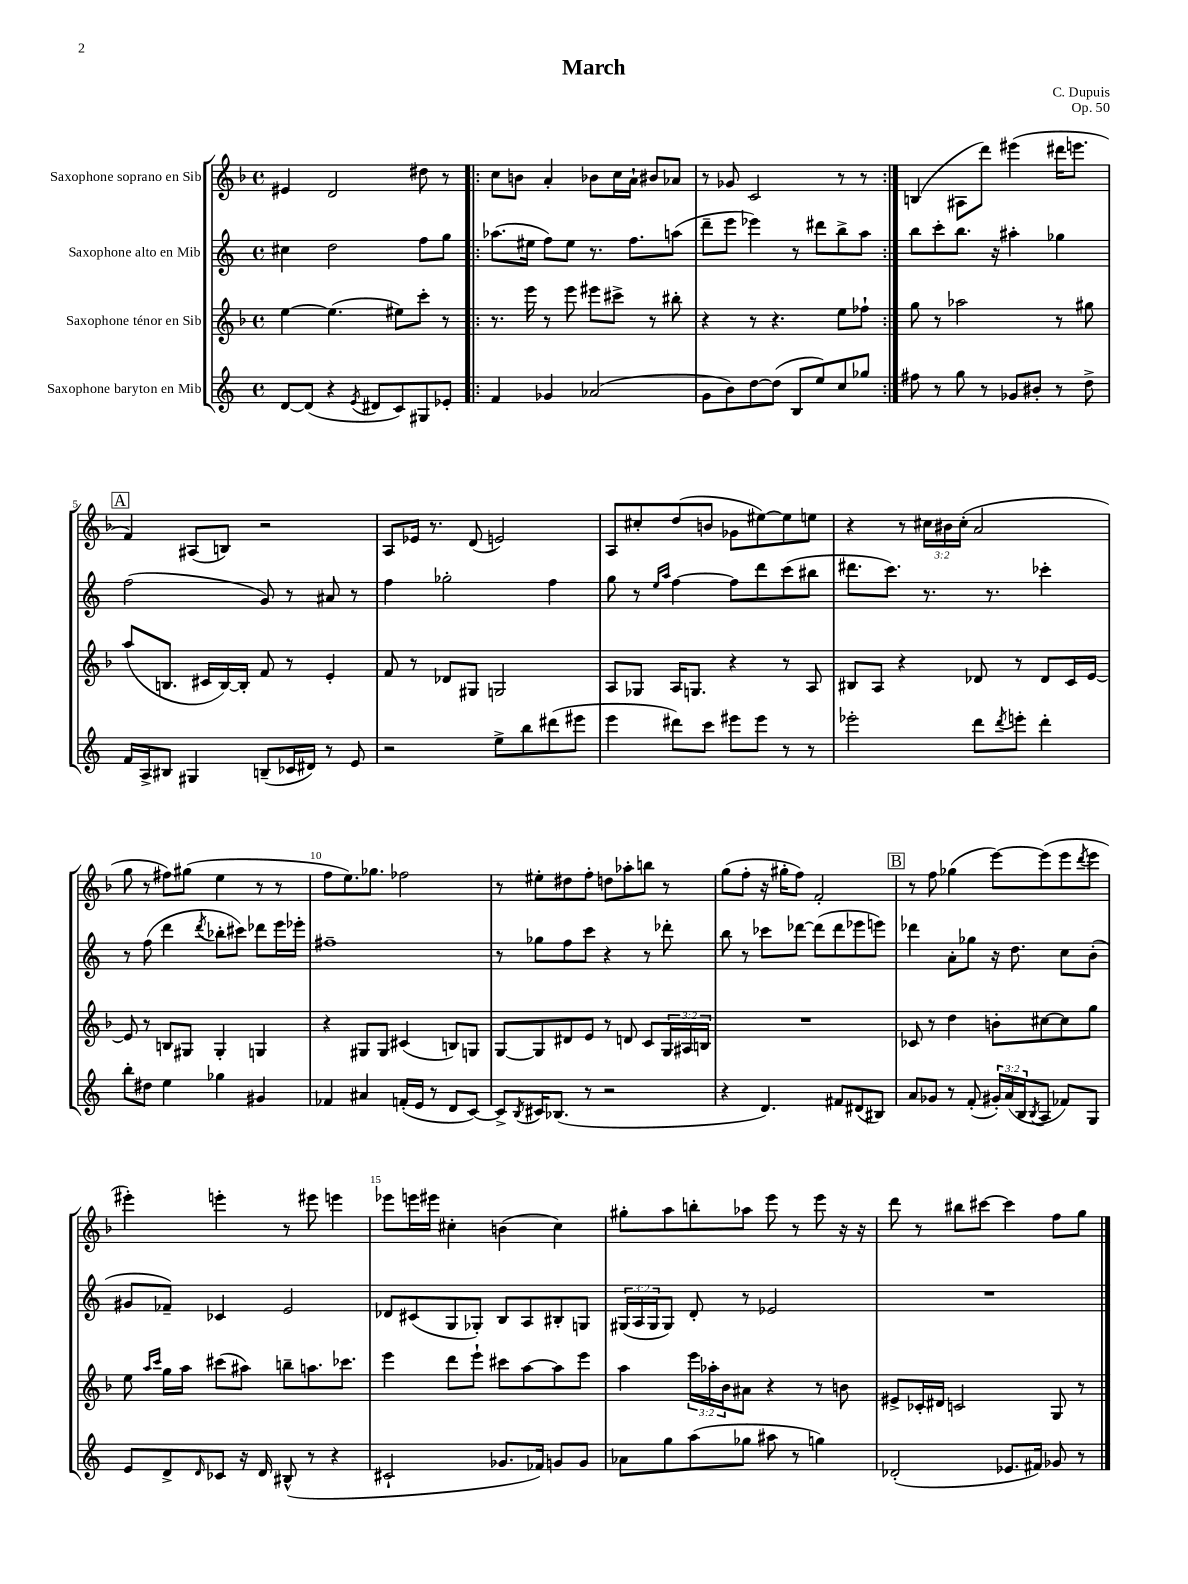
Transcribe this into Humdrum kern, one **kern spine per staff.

**kern	**kern	**kern	**kern
*staff4	*staff3	*staff2	*staff1
*clefG2	*clefG2	*clefG2	*clefG2
*k[]	*k[b-]	*k[]	*k[b-]
*M4/4	*M4/4	*M4/4	*M4/4
*met(c)	*met(c)	*met(c)	*met(c)
[8d	[4ee	4cc#	4e#
(8d]	.	.	.
4r	(4.ee]	2dd	2d
8qe	.	.	.
8d#	.	.	.
8c)	8ee#)	.	.
8G#	8ccc'	8ff	8dd#
8e-'	8r	8gg	8r
=!|:	=!|:	=!|:	=!|:
4f	8.r	(8.aa-	8cc
.	.	.	8b
.	16eee	16ee#	.
4g-	8r	8ff)	4a'
.	8eee	8ee#	.
(2a-	8eee#	8.r	8b-
.	8ccc#^	.	16cc
.	.	8.ff	16a`
.	8r	.	8b#
.	8bb#'	(8aa	8a-
=	=	=	=
8g	4r	8ddd~	8r
8b)	.	8eee	8g-
[8dd	8r	4eee-)	2c
(8dd]	4.r	.	.
8B	.	8r	.
8ee)	.	8ddd#	.
8cc	8ee	8bb^	8r
8gg-	8ff-`	8aa	8r
=:|!	=:|!	=:|!	=:|!
8ff#	8gg	8bb	(4B
8r	8r	8ccc'	.
8gg	2aa-	8.bb	8A#
8r	.	.	8ddd)
.	.	16r	.
8g-	.	4aa#'	(4eee#
8b#'	.	.	.
8r	8r	4gg-	16ddd#
.	.	.	8.eee
8dd^	8gg#	.	.
=	=	=	=
16f	(8aa	(2ff	4f)
16A^	.	.	.
8B#	8.B	.	.
4G#	.	.	(8A#
.	16c#	.	.
.	[16B)	.	8B)
.	16B']	.	.
(8B~	8f	8g)	2r
16c-	8r	8r	.
16d#)	.	.	.
8r	4e'	8a#	.
8e	.	8r	.
=	=	=	=
2r	8f	4ff	8A
.	8r	.	16e-
.	.	.	8.r
.	8d-	2gg-'	.
.	8G#	.	(8d
8ee^	2G	.	2e)
8bb	.	.	.
(8ddd#	.	4ff	.
8eee#	.	.	.
=	=	=	=
4eee	8A	8gg	8A
.	8G-	8r	8cc#'
.	.	16qqee	.
.	.	16qqaa	.
8ddd#)	16A	[4ff	(8dd
.	8.G	.	.
8ccc	.	.	8b
8eee#	4r	8ff]	8g-
8eee#	.	8ddd	[8ee#)
8r	8r	(8ccc	8ee#]
8r	8A	8bb#	8ee
=	=	=	=
2eee-'	8B#	8.ddd#	4r
.	8A	.	.
.	.	8.ccc)	.
.	4r	.	8r
.	.	8.r	24cc#
.	.	.	24b#
.	.	.	(24cc#'
8ddd	8d-	.	2a
.	.	8.r	.
8qddd	.	.	.
8eee'	8r	.	.
4ddd'	8d-	4ccc-'	.
.	16c	.	.
.	[16e	.	.
=	=	=	=
8bb'	8e]	8r	8gg
8dd#	8r	(8ff	8r
4ee	8B	4ddd	8ff#)
.	8G#	.	(8gg#
.	.	8qddd	.
4gg-	4G#'	8bb-'	4ee
.	.	8ccc#)	.
4g#	4G	8ddd-	8r
.	.	16eee	8r
.	.	16eee-'	.
=	=	=	=
4f-	4r	1ff#~	8ff
.	.	.	8.ee)
4a#	8G#	.	.
.	.	.	8.gg-
.	8G#	.	.
(16f'	(4c#	.	2ff-
16e	.	.	.
8r	.	.	.
8d	8B)	.	.
[8c)	8G	.	.
=	=	=	=
8c^]	[8G	8r	8r
8qB	.	.	.
16c#	8G]	8gg-	8ee#'
(8.B-	.	.	.
.	8d#	8ff	8dd#
8r	8e	8ccc	8ff'
2r	8r	4r	8dd
.	8d	.	8aa-'
.	8c	8r	8bb
.	24G	8ddd-'	8r
.	24A#	.	.
.	24B	.	.
=	=	=	=
4r	1r	8bb	(8gg
.	.	8r	8ff'
4.d)	.	8ccc-	16r
.	.	.	16gg#'
.	.	[8ddd-	8ff)
.	.	(8ddd-]	2f'
8f#	.	8ddd-	.
(8d#	.	8eee-	.
8B#)	.	8eee)	.
=	=	=	=
8a	8c-	4ddd-	8r
8g-	8r	.	8ff
8r	4dd	8a'	(4gg-
(8f'	.	8gg-	.
24g#')	8b'	16r	[8eee)
(24a	.	.	.
.	.	8.dd	.
24B	.	.	.
8qB	.	.	.
8A	[8cc#	.	(8eee]
8f-)	8cc#]	8cc	8eee
.	.	.	8qddd
8G	8gg	(8b'	8eee
=	=	=	=
8e	8ee	8g#	4eee#')
.	16qqaa	.	.
.	16qqccc	.	.
8d^	16gg	8f-~)	.
.	16aa	.	.
16qqd	.	.	.
8c-	(8ccc#	4c-	4eee'
16r	8aa#)	.	.
16d	.	.	.
(8B#^^	8bb~	2e	8r
8r	8.aa	.	8eee#
4r	.	.	4eee
.	8.ccc-	.	.
=	=	=	=
2c#`	4eee	8d-	8eee-
.	.	(8c#	16eee
.	.	.	16eee#
.	8ddd	8G	4cc#'
.	8eee`	8G-')	.
8.g-	8ccc#	8B	(4b
.	[8aa	8A	.
16f-)	.	.	.
8g	8aa]	8B#'	4cc#)
8g	8eee	8G	.
=	=	=	=
8a-	4aa	(24G#	8gg#'
.	.	24A	.
.	.	24G#	.
8gg	.	8G#)	8aa
(8aa	24eee	8d'	8bb'
.	24aa-'	.	.
.	24b-	.	.
8gg-	8a#	8r	8aa-
8aa#	4r	2e-	8eee
8r	.	.	8r
4gg)	8r	.	8eee
.	8b	.	16r
.	.	.	16r
=	=	=	=
(2d-'	8e#^	1r	8ddd
.	16c-'	.	8r
.	16d#	.	.
.	2c	.	8bb#
.	.	.	[8ccc#
8.e-	.	.	4ccc#]
16f#)	.	.	.
8g-	8G	.	8ff
8r	8r	.	8gg
==	==	==	==
*-	*-	*-	*-
